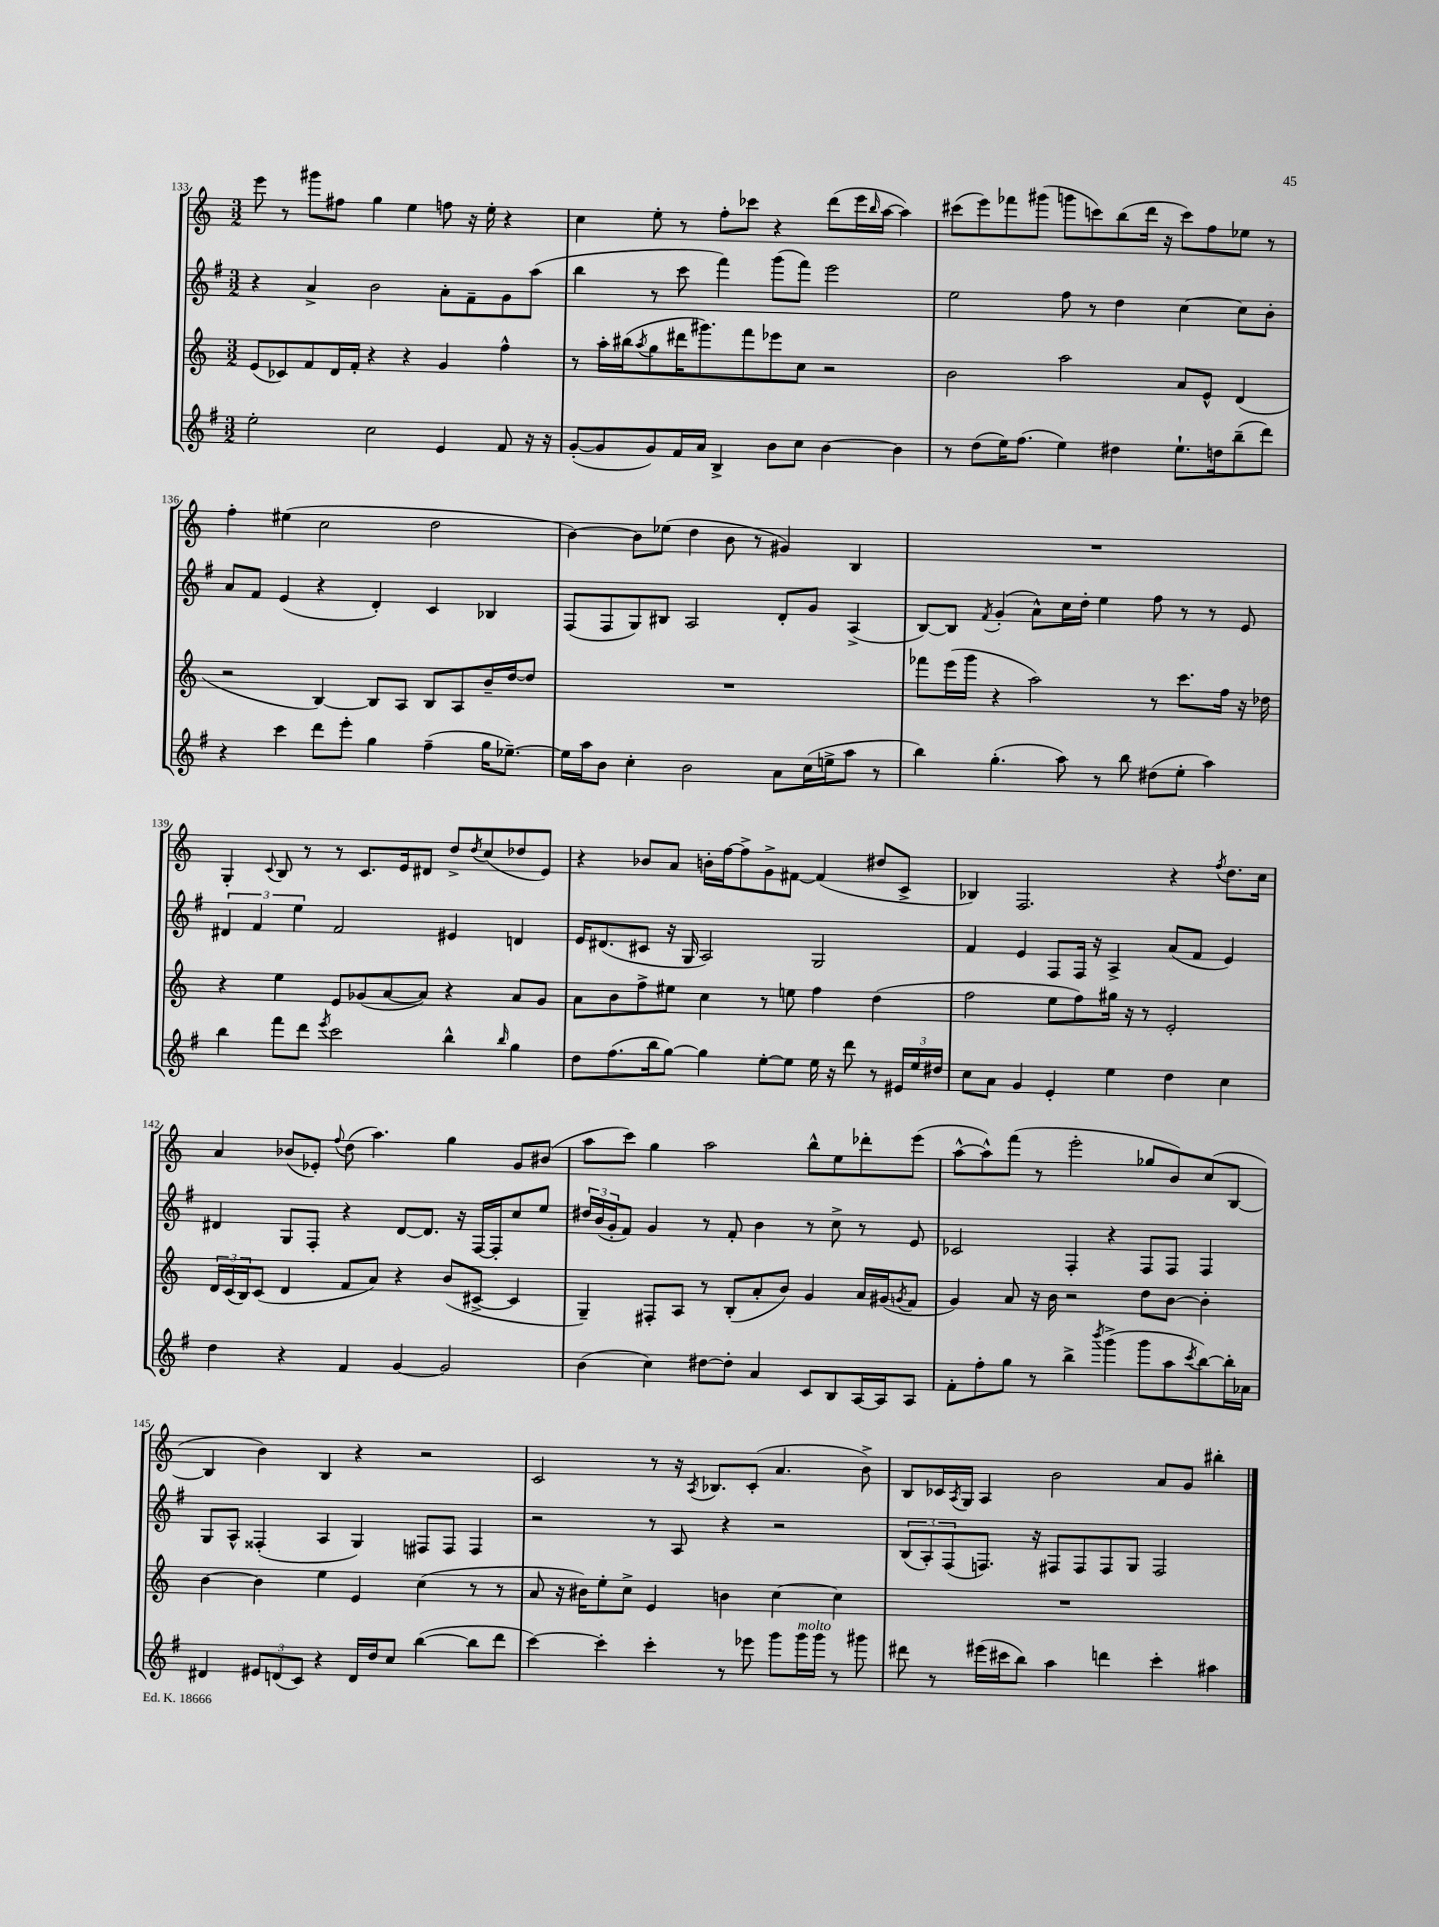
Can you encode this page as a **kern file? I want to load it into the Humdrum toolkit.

**kern	**kern	**kern	**kern
*staff4	*staff3	*staff2	*staff1
*clefG2	*clefG2	*clefG2	*clefG2
*k[f#]	*k[]	*k[f#]	*k[]
*M3/2	*M3/2	*M3/2	*M3/2
2ee'	(8e	4r	8eee
.	8c-)	.	8r
.	8f	4a^	8ggg#
.	16d	.	8ff#
.	16f'	.	.
2cc	4r	2b	4gg
.	4r	.	4ee
4e	4g	8a'	8ff
.	.	8f#~	16r
.	.	.	16ee'
8f#	4ff^^	8g	4r
16r	.	(8aa	.
16r	.	.	.
=	=	=	=
([8g'	8r	4bb	4cc
8g]	16aa'	.	.
.	(16bb#	.	.
.	8qaa	.	.
8g)	8gg	8r	8ee'
16f#	16ddd#	8ccc	8r
16a	8.ggg#)	.	.
4B^	.	4fff#)	8ff'
.	8fff	.	8ccc-
8b	8eee-	(8ggg	4r
8cc	8cc	8fff#)	.
[4b	2r	2eee	(8ddd
.	.	.	16eee
.	.	.	16qqbb
.	.	.	[16aa
4b]	.	.	4aa])
=	=	=	=
8r	2b	2ee	(8ccc#
(8dd	.	.	8eee)
16ee)	.	.	8fff-
(8.ff#	.	.	.
.	.	.	(8ggg#
4ee)	2aa	8ff#	8ggg
.	.	8r	8ccc)
4dd#	.	4dd	(8bb
.	.	.	16ddd
.	.	.	16r
8.ee`	8a	[4cc	8ccc)
.	8e^^	.	8ff
16dd	.	.	.
(8bb~	(4d	8cc]	8ee-
8ddd)	.	8b'	8r
=	=	=	=
4r	2r	8a	4ff'
.	.	8f#	.
4ccc	.	(4e	(4ee#
8ddd	[4B)	4r	2cc
8eee'	.	.	.
4gg	8B]	4d')	.
.	8A	.	.
(4ff#~	8B	4c	2dd
.	8A	.	.
16gg	16b~	4B-	.
[8.ee-~)	[16dd	.	.
.	8dd]	.	.
=	=	=	=
16ee-]	1.r	(8F#	[4b)
16aa	.	.	.
8b	.	8F#	.
4cc'	.	8G)	8b]
.	.	8B#	(8ee-
2b	.	2A	4dd
.	.	.	8b
.	.	.	8r
8a	.	8d'	4g#)
(16cc	.	8g	.
16ee^	.	.	.
8aa	.	(4A^	4B
8r	.	.	.
=	=	=	=
4bb)	8fff-	[8B)	1.r
.	(16eee	8B]	.
.	16ggg	.	.
.	.	8qf#	.
(4.gg'	4r	(4g'	.
.	2aa)	8a^^)	.
8aa)	.	16cc	.
.	.	16dd'	.
8r	.	4ee	.
8bb	.	.	.
(8dd#	8r	8ff#	.
8ee'	8.ccc	8r	.
4aa)	.	8r	.
.	16ff	.	.
.	16r	8e	.
.	16dd-	.	.
=	=	=	=
4bb	4r	6d#	4G'
.	.	6f#	.
.	.	.	8qqc
8fff#	4ee	.	8B
.	.	6ee	.
8ddd	.	.	8r
8qeee	.	.	.
2ccc	8e	2f#	8r
.	(8g-	.	8.c
.	[8a	.	.
.	.	.	16e
.	8a])	.	8d#
4bb^^	4r	4e#	8dd^
.	.	.	8qdd
.	.	.	(8cc
16qqbb	.	.	.
4gg	8a	4d	8dd-
.	8g-	.	8e)
=	=	=	=
8dd	8a	16e	4r
.	.	(8.d#	.
(8.ff#	8b	.	.
.	8ff^	8c#	8b-
16bb	.	.	.
[8gg)	8ee#	16r	8a
.	.	16G	.
4gg]	4cc	2A)	16b'
.	.	.	[16ff
.	.	.	8ff^]
[8ee'	8r	.	8g^
8ee]	8ee	.	[8f#
16ee	4ff	2G	(4f#]
16r	.	.	.
8ddd	.	.	.
8r	(4dd	.	8dd#
24e#	.	.	8c^
24ee	.	.	.
24dd#	.	.	.
=	=	=	=
8cc	2ff	4f#	4B-)
8a	.	.	.
4g	.	4e	2.F
4e'	8ee	8F#	.
.	8ff)	16F#	.
.	.	16r	.
4ee	16gg#	4A^	.
.	16r	.	.
.	8r	.	.
4dd	2e'	(8a	4r
.	.	8f#	.
.	.	.	8qff
4cc	.	4e)	8.dd
.	.	.	16cc
=	=	=	=
4dd	24d	4d#	4a
.	(24c	.	.
.	24B)	.	.
.	(8c	.	.
4r	4d	8G	(8b-
.	.	8F#'	8e-')
.	.	.	8qqff
4f#	8f	4r	(8dd
.	8a)	.	4.aa)
[4g	4r	[8d#	.
.	.	8.d#]	.
2g]	(8b	.	4gg
.	.	16r	.
.	[8c#^	[16F#	.
.	.	16F#']	.
.	4c#]	8cc	8g
.	.	8ee	(8b#
=	=	=	=
(4b	4G~)	24dd#	8aa
.	.	(24b	.
.	.	24g'	.
.	.	8f#)	8ccc)
4cc)	8F#'	4g	4gg
.	8A	.	.
[8dd#	8r	8r	2aa
8dd#']	(8B'	8f#'	.
4a	8a'	4b	.
.	8b)	.	.
8c	4g	8r	8bb^^
8B	.	8cc^	8ee
[16A	16a	8r	8ddd-'
16A]	(16g#	.	.
.	8qg	.	.
8A	8f	8e	(8eee
=	=	=	=
8f#'	4g)	2c-	[8aa^^
8ff#'	.	.	8aa^^])
8gg	8a	.	(8fff
8r	16r	.	8r
.	16b	.	.
4bb^	2r	4F#'	2eee'
8qbbb	.	.	.
(4ggg^	.	4r	.
8ggg	8dd	8F#	8gg-
8aa	[8b	8F#	8b)
8qccc	.	.	.
[8bb)	4b']	4F#	(8cc
16bb']	.	.	[8B
16a-	.	.	.
=	=	=	=
4d#	[4b	8G	4B]
.	.	8A^^	.
12e#	4b]	(4F##'	4b)
(12d	.	.	.
12c)	.	.	.
4r	4ee	4A	4B
16d	4e	4G)	4r
16dd	.	.	.
8cc	.	.	.
([4bb	(4cc	8F#	2r
.	.	8F#	.
8bb]	8r	4F#	.
8ddd	8r	.	.
=	=	=	=
[4ccc)	8a	2r	2c
.	16r	.	.
.	16b#)	.	.
4ccc']	8ee'	.	.
.	8cc^	.	.
4ccc'	4e	8r	8r
.	.	8A	16r
.	.	.	8qA
.	.	.	8.B-
8r	4b	4r	.
8eee-	.	.	(8c'
8ggg	[4cc	2r	4.a
16ggg	.	.	.
16ggg	.	.	.
8r	4cc]	.	.
8ggg#	.	.	8b^)
=	=	=	=
8ddd#	1.r	(12B	8B
.	.	12A')	.
8r	.	.	16c-
.	.	(12F#	.
.	.	.	8qA
.	.	.	16G
(16eee#	.	8.F)	4A
16ccc#	.	.	.
8bb)	.	.	.
.	.	16r	.
4aa	.	8F#	2b
.	.	8F#	.
4ddd	.	8F#	.
.	.	8G	.
4ccc#'	.	2F#	8a
.	.	.	8g
4aa#	.	.	4bb#'
==	==	==	==
*-	*-	*-	*-
